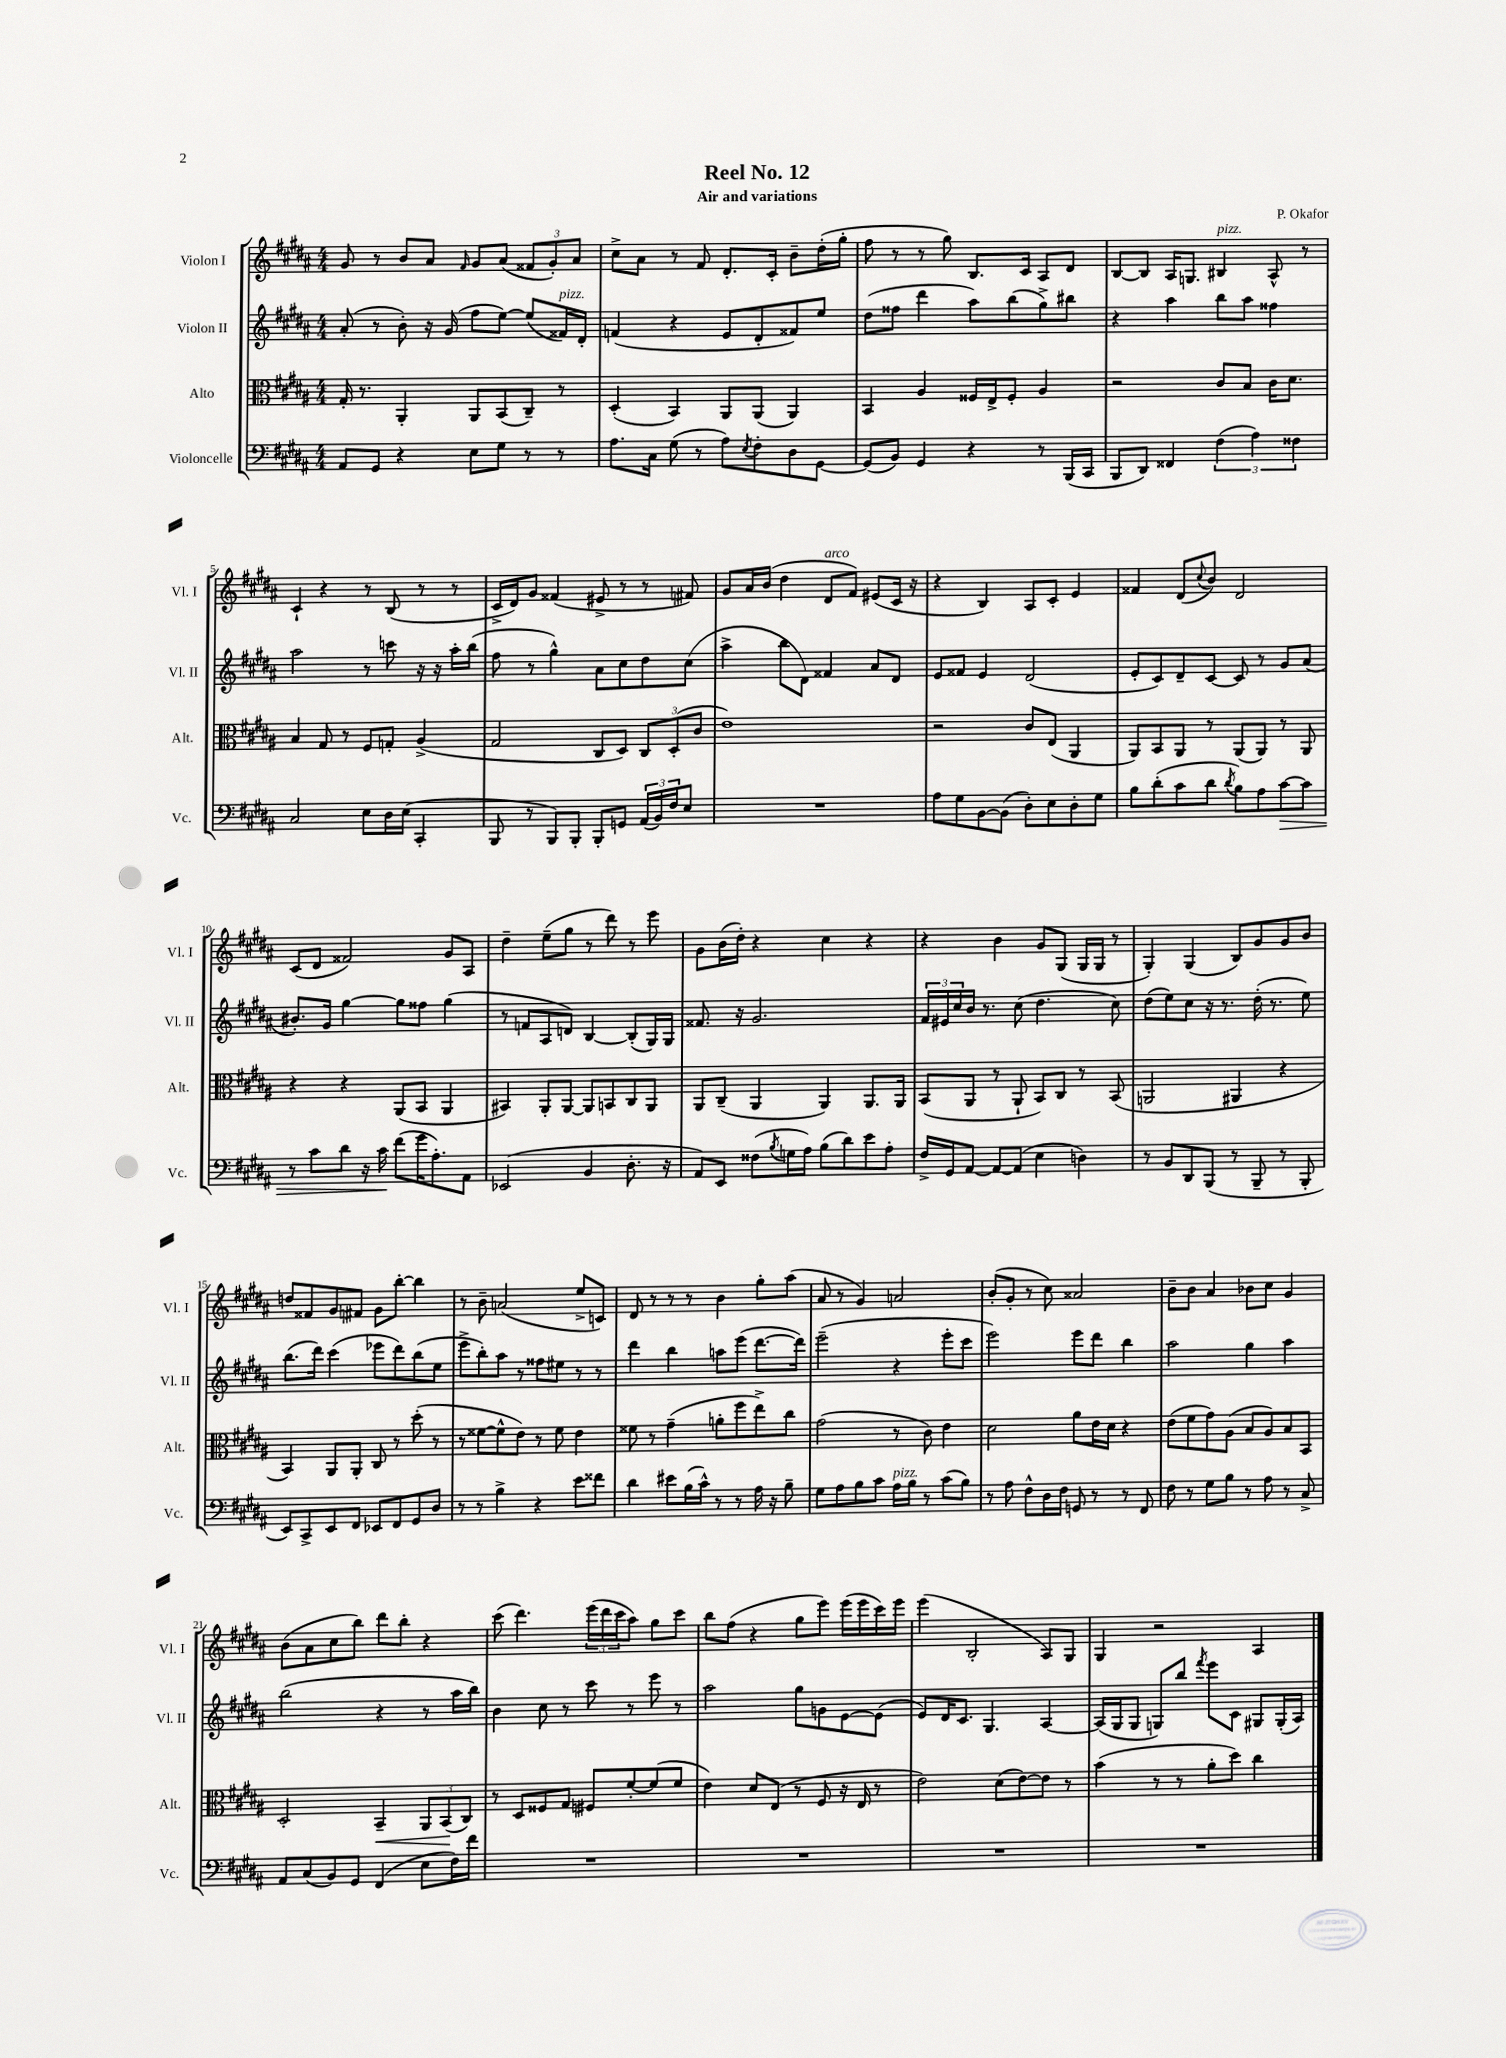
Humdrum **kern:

**kern	**dynam	**kern	**dynam	**kern	**kern
*part4	*part4	*part3	*part3	*part2	*part1
*staff4	*staff4	*staff3	*staff3	*staff2	*staff1
*I"Violoncelle	*	*I"Alto	*	*I"Violon II	*I"Violon I
*I'Vc.	*	*I'Alt.	*	*I'Vl. II	*I'Vl. I
*clefF4	*	*clefC3	*	*clefG2	*clefG2
*k[f#c#g#d#a#]	*	*k[f#c#g#d#a#]	*	*k[f#c#g#d#a#]	*k[f#c#g#d#a#]
*M4/4	*	*M4/4	*	*M4/4	*M4/4
=1	=1	=1	=1	=1	=1
8AA#/L	.	16G#'/	.	(8a#'/	8g#/
.	.	8.r	.	.	.
8GG#/J	.	.	.	8r	8r
4r	.	4AA#'/	.	8b'\)	8b/L
.	.	.	.	16r	8a#/J
.	.	.	.	(16g#/	.
.	.	.	.	.	16qqf#/
8E\L	.	8AA#/L	.	8ff#\L	8g#/L
8G#\J	.	(8BB/	.	[8ee\J)	(8a#/J
8r	.	8C#~/J)	.	(8ee/L]	12f##X/L
.	.	.	.	.	12g#'/)
!	!	!	!	!LO:TX:a:i:t=pizz.	!
8r	.	8r	.	16f##X/L)	.
.	.	.	.	.	12a#/J
.	.	.	.	16d#'/JJ	.
=2	=2	=2	=2	=2	=2
8.A#\L	.	(4D#'/	.	(4fn/	8cc#^\L
.	.	.	.	.	8a#\J
16C#\Jk	.	.	.	.	.
(8G#\	.	4BB/)	.	4r	8r
8r	.	.	.	.	8f#/
8A#\L)	.	8AA#/L	.	8e/L	8.d#'/L
8qE/	.	.	.	.	.
8F#'\	.	(8AA#/J	.	8d#'/	.
.	.	.	.	.	16c#'/Jk
8D#\	.	4AA#/)	.	8f##X/)	8b~\L
[8GG#\J	.	.	.	8ee/J	(16dd#'\L
.	.	.	.	.	16gg#'\JJ
=3	=3	=3	=3	=3	=3
(8GG#/L]	.	4BB/	.	(8dd#\L	8ff#\
8BB/J)	.	.	.	8ff##X\J	8r
4GG#/	.	4A#/	.	4ddd#\	8r
.	.	.	.	.	8gg#\)
4r	.	16F##X/LL	.	8aa#\L)	8.B/L
.	.	16E^/J	.	.	.
.	.	8F##'/J	.	(8bb\	.
.	.	.	.	.	16c#/Jk
8r	.	4A#/	.	8gg#^\)	8A#/L
(16BBB/LL	.	.	.	8bb#X\J	8d#/J
16CC#/JJ	.	.	.	.	.
=4	=4	=4	=4	=4	=4
8BBB/L	.	2r	.	4r	[8B/L
8DD#/J)	.	.	.	.	8B/J]
4FF##X/	.	.	.	4aa#\	16A#/KL
.	.	.	.	.	8.Gn/J
!	!	!	!	!	!LO:TX:a:i:t=pizz.
(6F#\	.	8c#/L	.	8bb\L	4B#X/
.	.	8B/J	.	8aa#\J	.
6A#\)	.	.	.	.	.
.	.	16c#\KL	.	4ff##X\	8A#^^/
.	.	8.d#\J	.	.	.
6F##X\	.	.	.	.	.
.	.	.	.	.	8r
!!LO:LB:g=z
=5	=5	=5	=5	=5	=5
2C#/	.	4B/	.	2aa#\	4c#`/
.	.	8G#/	.	.	4r
.	.	8r	.	.	.
8E\L	.	8F#/L	.	8r	8r
16D#\L	.	8Gn'/J	.	8cccn\	(8B/
(16E\JJ	.	.	.	.	.
4CC#'/	.	(4A#^/	.	16r	8r
.	.	.	.	16r	.
.	.	.	.	16aa#'\LL	8r
.	.	.	.	(16bb\JJ	.
=6	=6	=6	=6	=6	=6
8BBB/	.	2G#/	.	8ff#\	16c#^/LL
.	.	.	.	.	16d#/J)
8r	.	.	.	8r	8g#/J
8BBB/L)	.	.	.	4gg#^^\)	(4f##X/
8BBB'/J	.	.	.	.	.
8BBB'/L	.	8C#/L	.	8a#\L	8e#X^/
8GGn/J	.	8D#/J)	.	8cc#\	8r
(24AA#/LL	.	12C#/L	.	8dd#\	8r
24BB/)	.	.	.	.	.
24F#/J	.	(12D#'/	.	.	.
8E/J	.	.	.	(8cc#\J	8f#X/)
.	.	12c#/J	.	.	.
=7	=7	=7	=7	=7	=7
1r	.	1e)	.	4aa#^\	8g#/L
.	.	.	.	.	16a#/L
.	.	.	.	.	(16b/JJ
.	.	.	.	8bb\L	4dd#\
.	.	.	.	8d#\J)	.
!	!	!	!	!	!LO:TX:a:i:t=arco
.	.	.	.	4f##X/	8d#/L
.	.	.	.	.	8f#/J)
.	.	.	.	8a#/L	(8e#X/L
.	.	.	.	8d#/J	16c#/Jk
.	.	.	.	.	16r
=8	=8	=8	=8	=8	=8
8A#\L	.	2r	.	8e/L	4r
8G#\	.	.	.	8f##X/J	.
[8BB\	.	.	.	4e/	4B/)
(8BB\J]	.	.	.	.	.
8D#'\L)	.	8c#/L	.	(2d#/	8A#/L
8E\	.	(8E/J	.	.	8c#'/J
8D#'\	.	4AA#/	.	.	4e/
8G#\J	.	.	.	.	.
=9	=9	=9	=9	=9	=9
8B\L	.	8AA#/L)	.	8e'/L	4f##X/
(8d#'\	.	8BB/	.	8c#/)	.
8c#\	.	8AA#/J	.	8d#~/	(8d#/L
.	.	.	.	.	8qqcc#/
8d#\J	.	8r	.	[8c#/J	8b/J)
8qd#/	.	.	.	.	.
8B\L)	.	(8AA#/L	.	8c#/]	2d#/
8A#\	.	8AA#/J)	.	8r	.
!	!LO:HP:b	!	!	!	!
[8c#\	>	8r	.	8g#/L	.
8c#\J]	.	8AA#/	.	(8a#/J	.
!!LO:LB:g=z
=10	=10	=10	=10	=10	=10
8r	.	4r	.	8.b#X'/L)	(8c#/L
8c#\L	.	.	.	.	8d#/J
.	.	.	.	16g#/Jk	.
8d#\J	.	4r	.	[4gg#\	2f##X/)
16r	.	.	.	.	.
16c#\	.	.	.	.	.
(8f#\L	]	(8AA#/L	.	8gg#\L]	.
16g#\K	.	8BB/J	.	8ff##X\J	.
8.A#'\)	.	.	.	.	.
.	.	4AA#/	.	(4gg#\	8g#/L
8AA#\J	.	.	.	.	8A#/J
=11	=11	=11	=11	=11	=11
(2EE-X/	.	4BB#X/)	.	8r	4dd#~\
.	.	.	.	8fn/L	.
.	.	8AA#'/L	.	8A#/	(8ee~\L
.	.	[8AA#/J	.	8dn/J)	8gg#\J
4BB/	.	8AA#/L]	.	[4B/	8r
.	.	8BBn/	.	.	8ddd#\)
8.D#'\	.	8C#/	.	(8B'/L]	8r
.	.	8AA#/J	.	16G#/L)	8eee\
16r	.	.	.	16G#/JJ	.
=12	=12	=12	=12	=12	=12
8AA#/L)	.	8AA#/L	.	8.f##X/	8g#\L
8EE/J	.	(8C#~/J	.	.	(16b\L
.	.	.	.	16r	16dd#'\JJ)
(8F##X\L	.	4AA#/	.	2.g#/	4r
8qB/	.	.	.	.	.
16Gn\L	.	.	.	.	.
16A#\JJ)	.	.	.	.	.
(8B\L	.	4AA#/)	.	.	4cc#\
8d#\)	.	.	.	.	.
8e\	.	8.AA#/L	.	.	4r
8A#'\J	.	.	.	.	.
.	.	16AA#/Jk	.	.	.
=13	=13	=13	=13	=13	=13
16F#^/LL	.	(8BB/L	.	24f#/LL	4r
.	.	.	.	24e#X/	.
16GG#/J	.	.	.	.	.
.	.	.	.	24cc#/	.
[8AA#/J	.	8AA#/J	.	16b/JJ	.
.	.	.	.	8.r	.
8AA#/L_	.	8r	.	.	4b\
(8AA#/J]	.	8AA#`/	.	(8cc#\	.
4E\	.	8BB/L)	.	4.dd#\	8g#/L
.	.	8C#/J	.	.	(8G#/J
4Dn\)	.	8r	.	.	16G#/LL
.	.	.	.	.	16G#/JJ
.	.	(8BB/	.	8cc#\)	8r
=14	=14	=14	=14	=14	=14
8r	.	2AAn/	.	(8dd#\L	4G#'/)
8BB/L	.	.	.	8ee\)	.
8DD#/	.	.	.	8cc#\J	(4G#/
(8BBB/J	.	.	.	16r	.
.	.	.	.	8.r	.
8r	.	4AA#X/	.	.	8B/L)
8BBB~/	.	.	.	(16dd#'\	8g#/
.	.	.	.	8.r	.
8r	.	4r	.	.	8g#/
8BBB'/	.	.	.	8ee\)	8b/J
!!LO:LB:g=z
=15	=15	=15	=15	=15	=15
8EE/L)	.	4BB/)	.	(8.bb\L	8ddn/L
8CC#^/	.	.	.	.	8f##X/
.	.	.	.	16ddd#\Jk)	.
8EE/	.	8AA#/L	.	(4ccc#\	8g#/
8FF#/J	.	8AA#'/J	.	.	8f#X/J
8EE-X/L	.	8C#/	.	8eee-X\L	8g#\L
8FF#/	.	8r	.	8ddd#\)	[8bb'\J
8GG#/	.	(8dd#'\	.	(8bb\	4bb\]
8D#/J	.	8r	.	8ee\J	.
=16	=16	=16	=16	=16	=16
8r	.	8r	.	8eee^\L	8r
8r	.	[8f##X\L	.	8bb'\)	8b~\
4B^\	.	8f##^^\]	.	8aa#\J	(2an/
.	.	8e\J)	.	8r	.
4r	.	8r	.	8ff##X\L	.
.	.	8f##\	.	8ee#X\J	.
8e\L	.	4e\	.	8r	8ee^/L
8f##X\J	.	.	.	8r	8cn/J)
=17	=17	=17	=17	=17	=17
4d#\	.	8f##X\	.	4ddd#\	8d#/
.	.	8r	.	.	8r
8e#X\L	.	(4g#~\	.	4bb\	8r
(16B\L	.	.	.	.	8r
16c#^^\JJ)	.	.	.	.	.
8r	.	8an'\L	.	8aan\L	4b\
8r	.	8ff#\	.	(8eee\J	.
16A#\	.	8ee^\)	.	[8.ddd#\L	8gg#'\L
16r	.	.	.	.	.
8B~\	.	8cc#\J	.	.	(8aa#\J
.	.	.	.	16ddd#\Jk])	.
=18	=18	=18	=18	=18	=18
8G#\L	.	(2g#\	.	(2eee~\	8a#/
8A#\	.	.	.	.	8r
8B\	.	.	.	.	4g#/)
8c#\J	.	.	.	.	.
!LO:TX:a:i:t=pizz.	!	!	!	!	!
16A#\LL	.	8r	.	4r	2an/
16B\JJ	.	.	.	.	.
8r	.	8c#\)	.	.	.
(8c#\L	.	4e\	.	8eee'\L	.
8B\J)	.	.	.	8ccc#\J	.
=19	=19	=19	=19	=19	=19
8r	.	2d#\	.	2eee\)	(8b'/L
8A#\	.	.	.	.	8g#'/J
8F#^^\L	.	.	.	.	8r
16D#\L	.	.	.	.	8cc#\)
16F#\JJ	.	.	.	.	.
8GGn/	.	8a#\L	.	8eee\L	2a##X/
8r	.	16e\L	.	8ddd#\J	.
.	.	16d#\JJ	.	.	.
8r	.	4r	.	4bb\	.
8FF#/	.	.	.	.	.
=20	=20	=20	=20	=20	=20
8F#\	.	(8e\L	.	2aa#\	8b~\L
8r	.	8f#\	.	.	8b\J
8G#\L	.	8g#\)	.	.	4a#/
8B\J	.	(8A#\J	.	.	.
8r	.	8B/L	.	4gg#\	8b-X\L
8A#\	.	8A#/)	.	.	8cc#\J
8r	.	8B/	.	4aa#\	4g#/
8C#^/	.	8BB/J	.	.	.
!!LO:LB:g=z
=21	=21	=21	=21	=21	=21
8AA#/L	.	2D#'/	.	(2bb\	(8b\L
(8C#/	.	.	.	.	8a#\
8BB/)	.	.	.	.	8cc#\
8GG#/J	.	.	.	.	8bb\J)
!	!	!	!LO:HP:b	!	!
(4FF#/	.	4BB~/	<	4r	8ddd#\L
.	.	.	.	.	8bb'\J
8E\L	.	12AA#/L	.	8r	4r
.	.	(12BB/	.	.	.
16F#\L)	.	.	.	16aa#\LL	.
.	.	12C#/J)	[	.	.
16f#\JJ	.	.	.	16bb\JJ)	.
=22	=22	=22	=22	=22	=22
1r	.	8r	.	4b\	(8ccc#\
.	.	8D#/L	.	.	4.ddd#\)
.	.	8F##X/	.	8cc#\	.
.	.	8G#/J	.	8r	.
.	.	8F#X/L	.	8ccc#\	(24eee\LL
.	.	.	.	.	24ddd#\
.	.	.	.	.	24ccc#\J
.	.	[8f#'/	.	8r	8aa#\J)
.	.	(8f#/]	.	8eee\	8gg#\L
.	.	8f#/J	.	8r	8ccc#\J
=23	=23	=23	=23	=23	=23
1r	.	4e\)	.	2aa#\	8bb\L
.	.	.	.	.	(8ff#\J
.	.	8d#/L	.	.	4r
.	.	(8E/J	.	.	.
.	.	8r	.	8gg#\L	8gg#\L
.	.	8F#/	.	8gn\	8eee\J)
.	.	16r	.	[8e\	(16eee\LL
.	.	16E/	.	.	16eee\
.	.	8r	.	(8e\J]	16ccc#\)
.	.	.	.	.	16eee\JJ
=24	=24	=24	=24	=24	=24
1r	.	2e\)	.	8e/L)	(4eee\
.	.	.	.	16d#/K	.
.	.	.	.	8.c#/J	.
.	.	.	.	.	2B'/
.	.	.	.	4.G#/	.
.	.	(8d#\L	.	.	.
.	.	[8e\)	.	.	.
.	.	8e\J]	.	[4A#/	8A#/L)
.	.	8r	.	.	8G#/J
=25	=25	=25	=25	=25	=25
1r	.	(4b\	.	(16A#/LL]	4G#/
.	.	.	.	16G#/J	.
.	.	.	.	8G#/J	.
.	.	8r	.	8Gn/L)	2r
.	.	8r	.	8bb/J	.
.	.	.	.	8qfff#/	.
.	.	8a#'\L	.	8eee\L	.
.	.	8dd#\J)	.	8c#\J	.
.	.	4cc#\	.	8G#X/L	4A#/
.	.	.	.	(16G#'/L	.
.	.	.	.	16A#/JJ)	.
==	==	==	==	==	==
*-	*-	*-	*-	*-	*-
